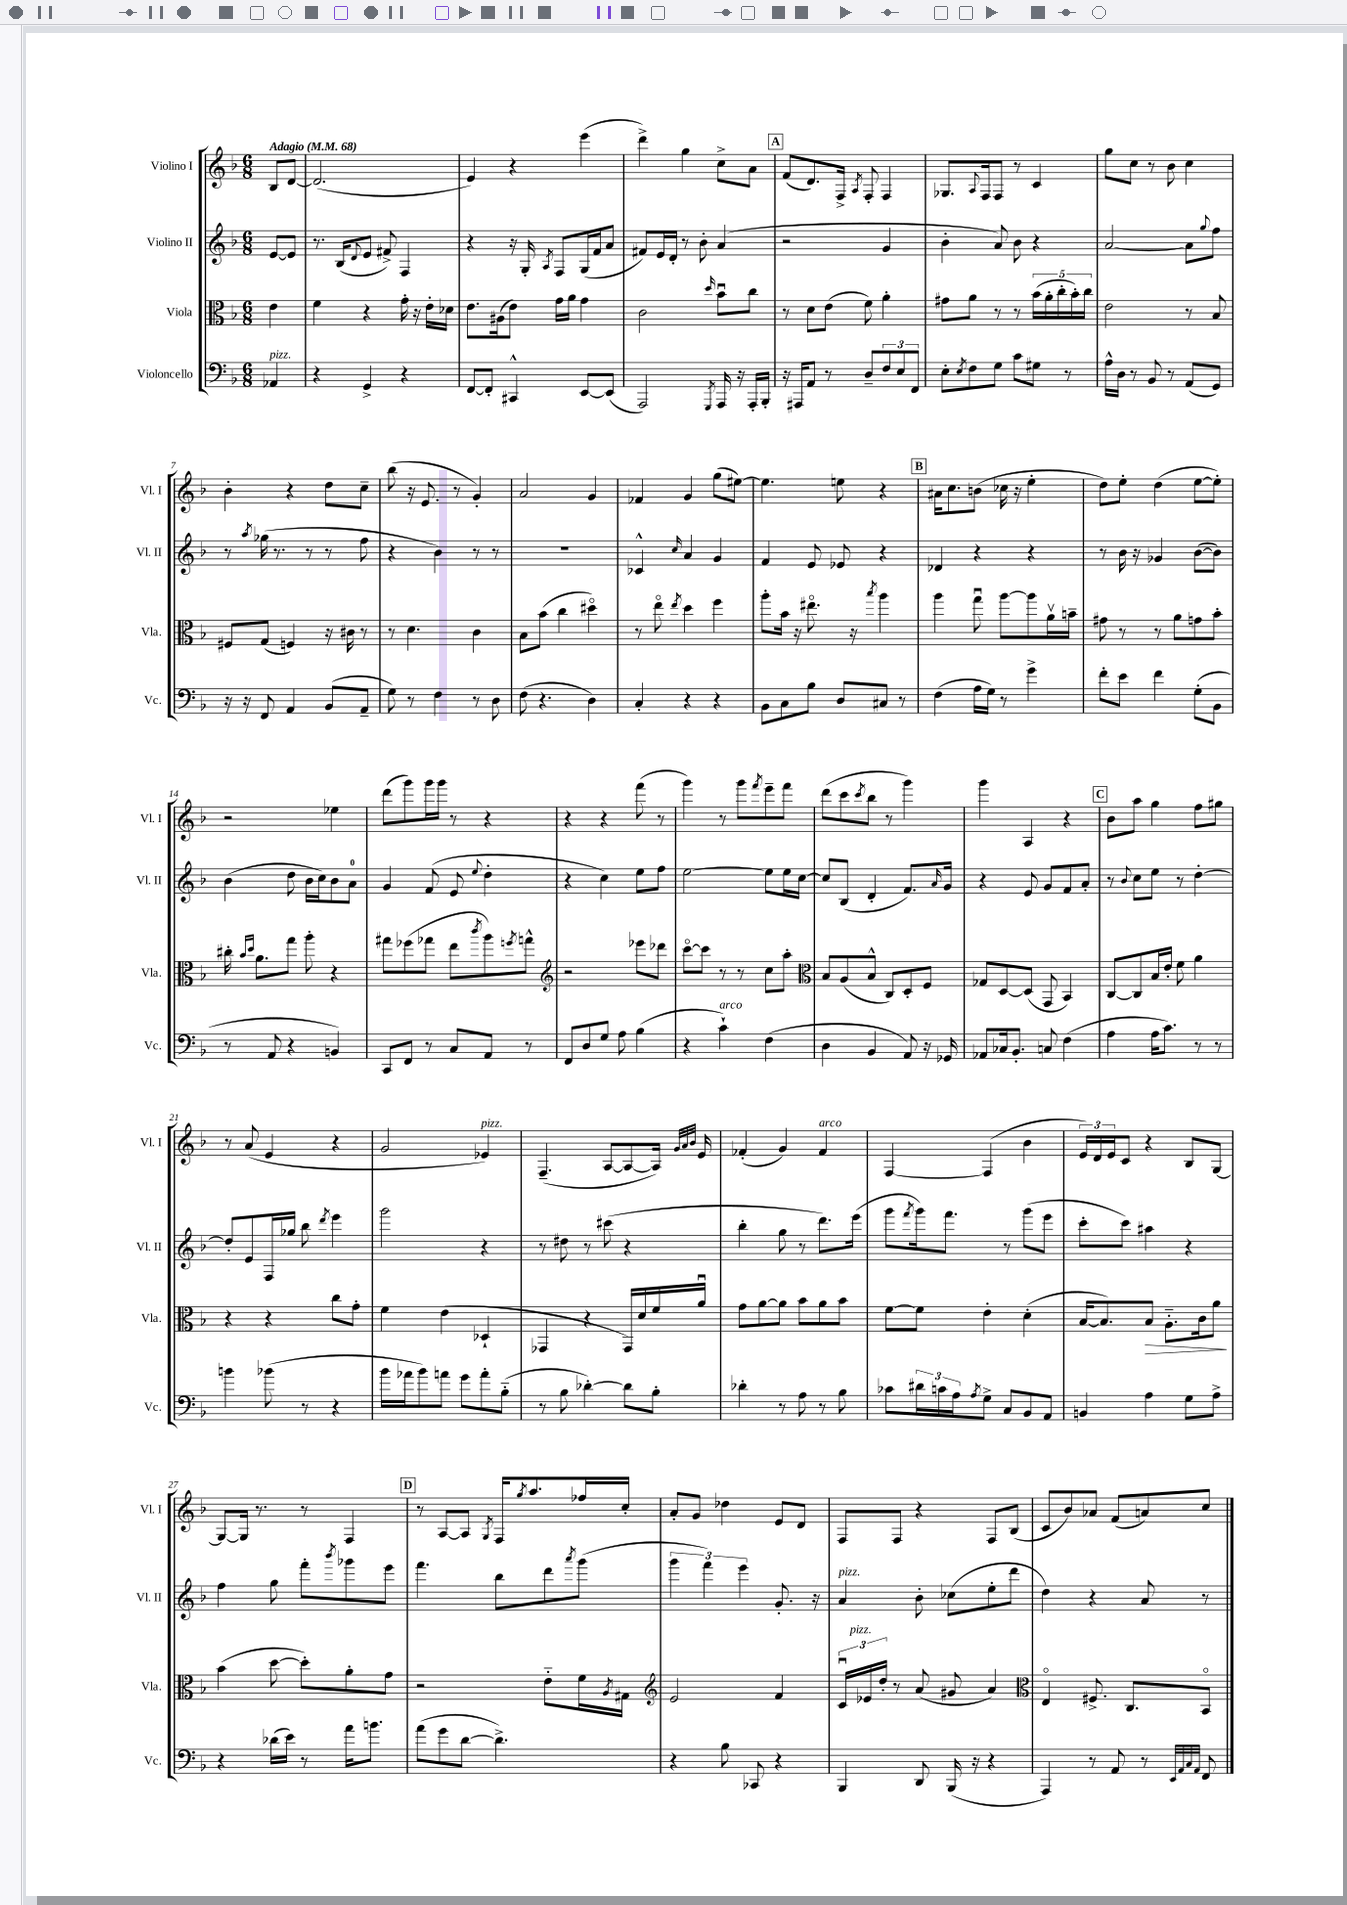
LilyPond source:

<<
\new StaffGroup <<
\new Staff = "s0" \with { instrumentName = "Violino I" shortInstrumentName = "Vl. I" } {
    \clef treble \key f \major \numericTimeSignature \time 6/8 \partial 4 \tempo "Adagio" 4 = 68
    bes8 d'8~ |
    d'2.( |
    e'4) r4 e'''4( |
    d'''4->) g''4 c''8-> a'8 |
    \mark \markup { \box "A" } f'8( d'8.) f16-> \acciaccatura { a8 } f8-. f4 |
    ges8. \appoggiatura { a8 } f16 f8 r8 c'4 |
    g''8 c''8 r8 bes'8 c''4 |
    bes'4-. r4 d''8 c''8-- |
    bes''8( r16 e'8. r8 g'4-.) |
    a'2 g'4 |
    fes'4 g'4 g''8( eis''8~) |
    eis''4. e''8 r4 |
    \mark \markup { \box "B" } ais'16 c''8. b'8( ces''16 r16 e''4-. |
    d''8) e''8-. d''4( e''8~ e''8-.) |
    r2 ees''4 |
    d'''8( g'''8) g'''16 g'''16 r8 r4 |
    r4 r4 f'''8( r8 |
    g'''4) r8 g'''8 \acciaccatura { f'''8 } e'''8-- f'''8 |
    d'''8( c'''8 \acciaccatura { c'''8 } bes''8 r8 g'''4) |
    g'''4 a4 r4 |
    \mark \markup { \box "C" } bes'8 a''8 g''4 f''8 gis''8 |
    r8 a'8( e'4 r4 |
    g'2 ees'4^\markup { \italic "pizz." }) |
    f4.--( a8~ a8~ a16) \grace { g'32 a'32 bes'32 } e'16 |
    fes'4-.( g'4) fes'4^\markup { \italic "arco" } |
    f4~ f4( bes'4 |
    \tuplet 3/2 { e'16) d'16 e'16 } c'8 r4 bes8 g8~ |
    g8~ g16 r8. r8 f4 |
    \mark \markup { \box "D" } r8 a8~ a8 \acciaccatura { g8 } f16 \acciaccatura { g''8 } a''8. fes''16 c''16-. |
    a'8-. g'8 des''4 e'8 d'8 |
    f8 f8 r4 f8 bes8( |
    c'8 bes'8) aes'8 f'8( a'8) c''8 \bar "|." |
}
\new Staff = "s1" \with { instrumentName = "Violino II" shortInstrumentName = "Vl. II" } {
    \clef treble \key f \major \numericTimeSignature \time 6/8 \partial 4
    e'8~ e'8 |
    r8. bes16( \appoggiatura { d'8 } e'8 fis'8->) f4 |
    r4 r16 g16-. \acciaccatura { a8 } f8 g16( f'16 a'8 |
    fis'8) e'16 d'16-. r8 bes'8-. a'4( |
    \mark \markup { \box "A" } r2 g'4 |
    bes'4-. a'8) bes'8 r4 |
    a'2~ a'8 \appoggiatura { g''8 } f''8 |
    r8 \acciaccatura { a''8 } ges''16( r8. r8 r8 f''8 |
    r4 bes'4) r8 r8 |
    R2. |
    ces'4-^ \grace { c''16 } a'4 g'4 |
    f'4 e'8 ees'8 r4 |
    \mark \markup { \box "B" } des'4 r4 r4 |
    r8 bes'16 r16 ges'4 bes'8~( bes'8) |
    bes'4( d''8 bes'16 c''16) bes'8 a'8-0 |
    g'4 f'8( e'8 \appoggiatura { e''8 } d''4-. |
    r4 c''4) e''8 f''8 |
    e''2~ e''8 e''16 c''16~ |
    c''8 bes8( d'4-. f'8.) \grace { a'16 } g'16 |
    r4 e'8 g'8 f'8 a'8-. |
    \mark \markup { \box "C" } r8 \appoggiatura { bes'8 } c''8 e''8 r8 d''4~-. |
    d''8-. e'8 f16 ges''16 bes''8 \acciaccatura { d'''8 } e'''4 |
    g'''2 r4 |
    r8 dis''8 r8 cis'''8( r4 |
    bes''4-. g''8 r8 d'''8.) e'''16( |
    g'''8 \acciaccatura { f'''8 } g'''16) f'''8. r8 g'''8( e'''8 |
    c'''8-. c'''8) ais''4 r4 |
    f''4 g''8 f'''8-. \acciaccatura { bes'''8 } ges'''8 e'''8 |
    \mark \markup { \box "D" } f'''4. bes''8 d'''8 \acciaccatura { a'''8 } g'''8( |
    \tuplet 3/2 { g'''4 f'''4) e'''4 } g'8.-. r16 |
    a'4^\markup { \italic "pizz." } bes'8-. ces''8( e''8-. d'''8 |
    d''4) r4 a'8 r8 \bar "|." |
}
\new Staff = "s2" \with { instrumentName = "Viola" shortInstrumentName = "Vla." } {
    \clef alto \key f \major \numericTimeSignature \time 6/8 \partial 4
    e'4 |
    f'4 r4 g'16-. r16 e'16-. des'16 |
    e'8. ais16( e'8) g'16 a'16 g'4 |
    c'2 \grace { d''16 } bes'8\downbow c''8 |
    \mark \markup { \box "A" } r8 d'8 e'8( f'8) a'4-. |
    gis'8 a'8 r8 r8 \tuplet 5/4 { bes'16( a'16-. c''16-. bes'16-.) c''16 } |
    e'2 r8 bes8 |
    fis8 g8( f4) r16 cis'16 r8 |
    r8 d'4. c'4 |
    bes8 bes'8( c''4 dis''4\flageolet) |
    r8 e''8\flageolet \acciaccatura { e''8 } d''4 f''4 |
    a''8-. bes'16 r16 eis''8.\flageolet r16 \acciaccatura { bes''8 } a''4 |
    \mark \markup { \box "B" } a''4 g''8\downbow a''8~ a''8 a'16\upbow b'16-- |
    gis'8 r8 r8 a'8 g'8 bes'8-. |
    cis''16-. \grace { bes'16 d''16 } a'8. g''8 a''8-. r4 |
    gis''8 fes''8( ges''8 e''8 \acciaccatura { c'''8 } a''8) \acciaccatura { f''8 } g''8-^ |
    \clef treble r2 ees'''8 des'''8 |
    c'''8~\flageolet c'''8 r8 r8 c''8 a''8-. |
    \clef alto bes8 a8( bes8-^ c8) d8-. f8 |
    ges8 d8~ d8( g,8 bes,4) |
    \mark \markup { \box "C" } c8~ c8 bes16 e'16-. f'8 a'4 |
    r4 r4 c''8 g'8-. |
    f'4 e'4( des4-! |
    ges,4 r4 ges,16) d'16 f'16 a'16\downbow |
    g'8 a'8~ a'8 bes'8 a'8 bes'8 |
    f'8~ f'8 e'4-. d'4-.( |
    bes16~ bes8.) bes8\> a8.-_ c'16 a'8\! |
    bes'4( d''8~ d''8-.) a'8-. g'8 |
    \mark \markup { \box "D" } r2 e'8-_ f'16 \acciaccatura { a8 } gis16 |
    \clef treble e'2 f'4 |
    \tuplet 3/2 { c'16\downbow ees'16^\markup { \italic "pizz." } d''16-. } r8 a'8( gis'8 a'4) |
    \clef alto e4\flageolet fis8.-> c8. bes,8\flageolet \bar "|." |
}
\new Staff = "s3" \with { instrumentName = "Violoncello" shortInstrumentName = "Vc." } {
    \clef bass \key f \major \numericTimeSignature \time 6/8 \partial 4
    aes,4^\markup { \italic "pizz." } |
    r4 g,4-> r4 |
    f,8~ f,8-. cis,4-^ e,8~ e,8( |
    a,,2) \acciaccatura { g,,8 } a,,16 r16 a,,16-. bes,,16-. |
    \mark \markup { \box "A" } r16 ais,,16 a,8 r8 d8-- \tuplet 3/2 { f8 e8 f,8 } |
    e8-. \acciaccatura { e8 } f8 g8 c'8 gis8 r8 |
    a16-^ d16 r8 bes,8 r8 a,8( g,8) |
    r16 r16 f,8 a,4 bes,8( a,8-- |
    g8) r8 f4 r8 d8 |
    f8( r4. d4) |
    c4-. r4 r4 |
    bes,8 c8 bes8 d8 cis8 r8 |
    \mark \markup { \box "B" } f4( a16 g16) r8 g'4-> |
    f'8-. e'8 f'4 g8-.( bes,8 |
    r8 a,8 r4 b,4) |
    c,8 f,8 r8 c8 a,8 r8 |
    f,8 d8 g8 a8 bes4( |
    r4 c'4-!^\markup { \italic "arco" }) f4( |
    d4 bes,4 a,8) r16 ges,16 |
    aes,8 ces16 bes,8.-. c8 f4( |
    \mark \markup { \box "C" } a4 a16 c'8.) r8 r8 |
    b'4 bes'8( r8 r4 |
    bes'16 aes'16 bes'8) a'8 g'8 a'8-. bes8-_( |
    r8 bes8 des'4~-.) des'8 bes8-. |
    des'4-. r8 a8 r8 bes8 |
    ces'8 \tuplet 3/2 { dis'16 c'16 a16 } \acciaccatura { a8 } g8-> c8 bes,8 a,8 |
    b,4 a4 g8 a8-> |
    r4 des'16( e'16) r8 a'16 b'8. |
    \mark \markup { \box "D" } a'8( g'8 d'8~ d'4.->) |
    r4 bes8 ces,8 r4 |
    bes,,4 d,8 bes,,16( r16 r4 |
    a,,4) r8 a,8 r8 \grace { e,32 a,32 c32 a,32 } f,8 \bar "|." |
}
>>
>>
